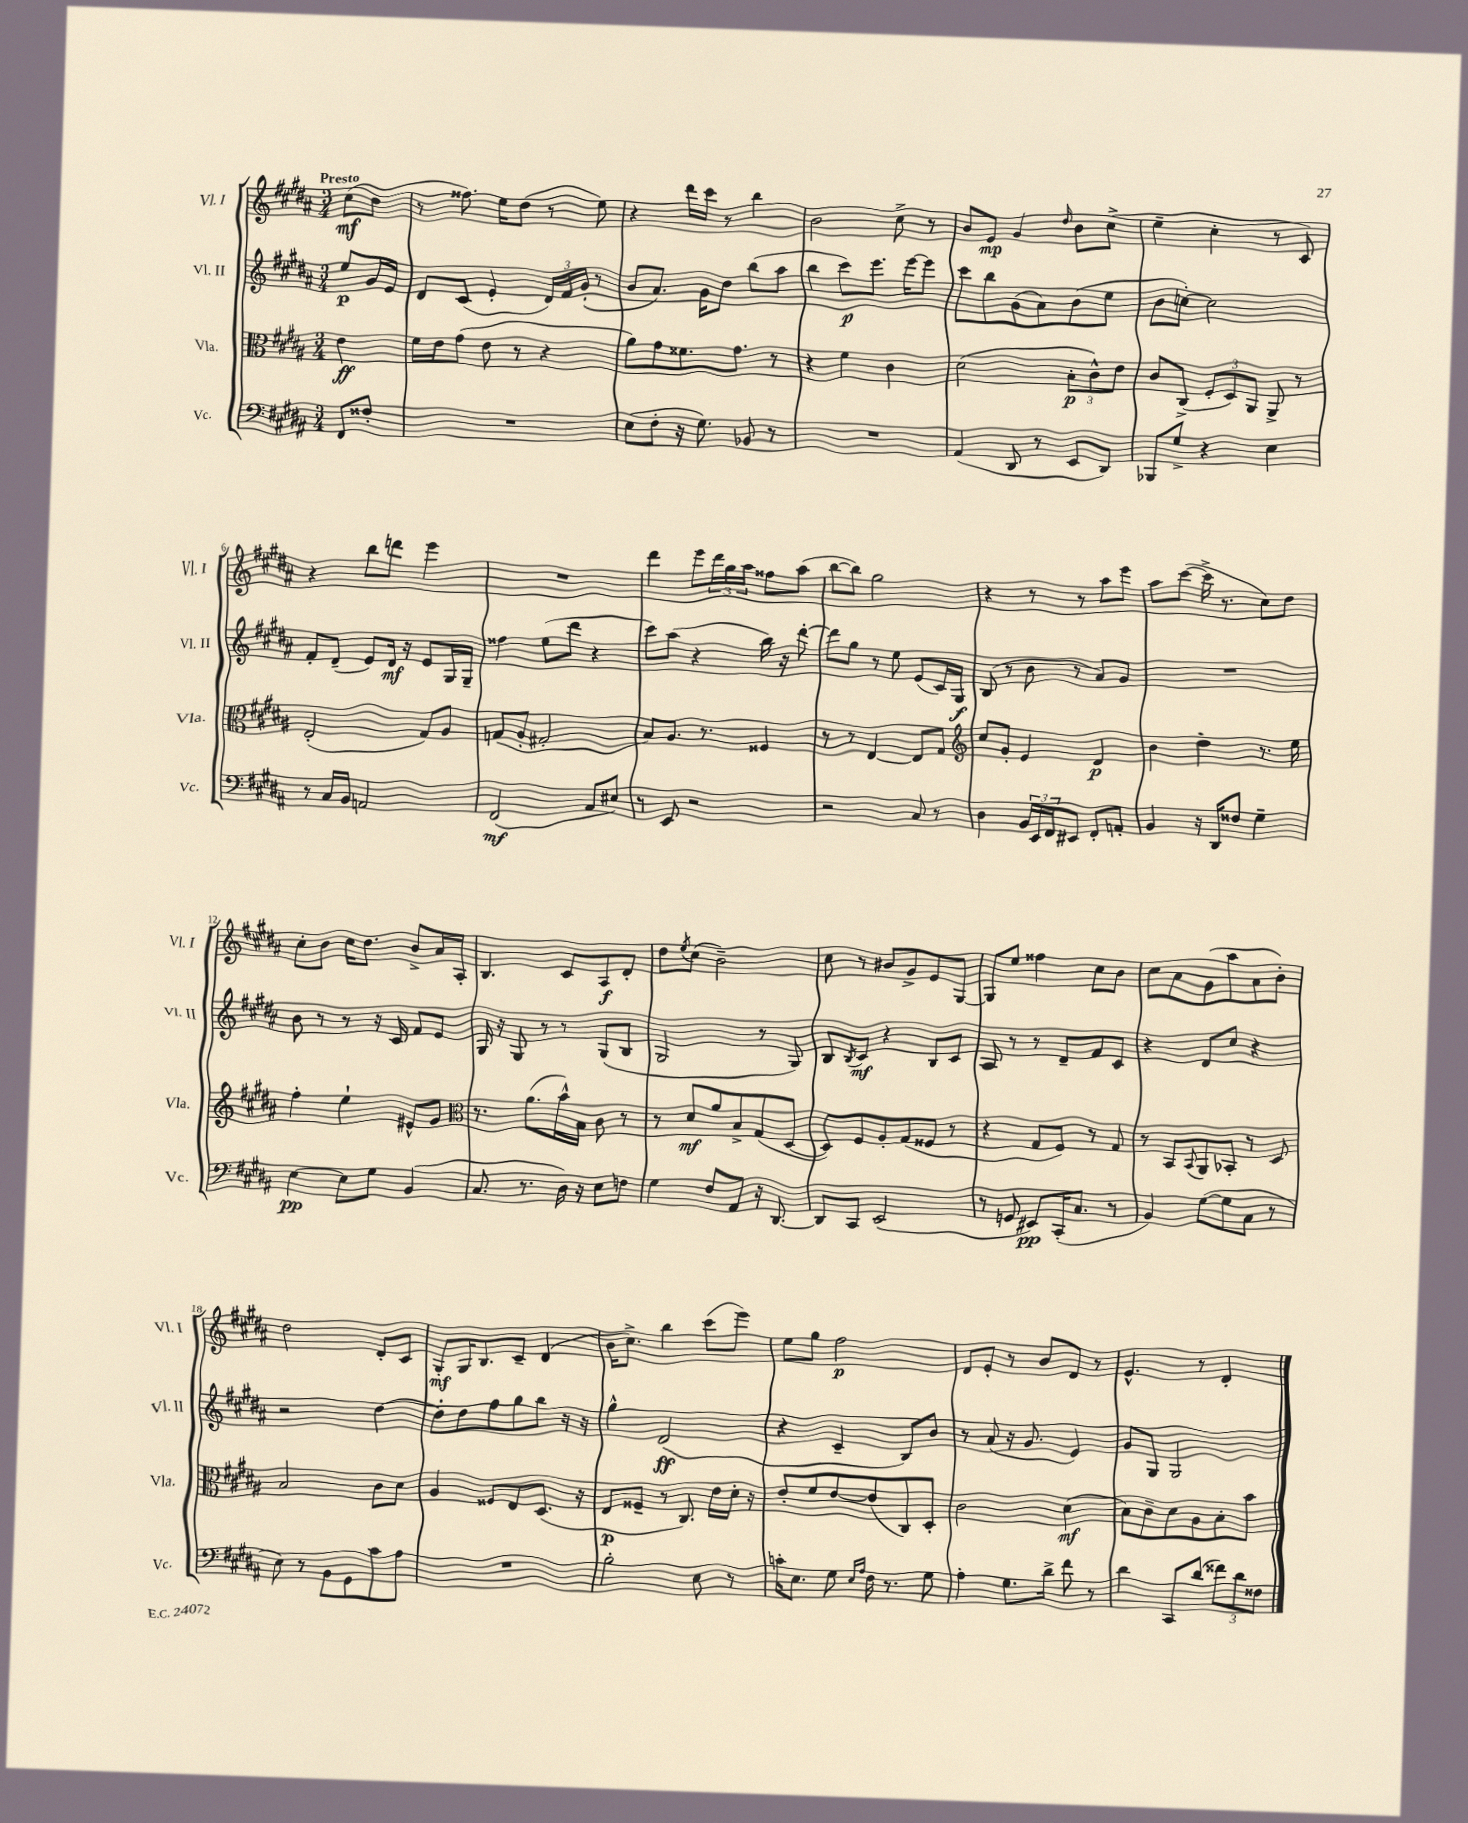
<<
\new StaffGroup <<
\new Staff = "s0" \with { instrumentName = "Vl. I" shortInstrumentName = "Vl. I" } {
    \clef treble \key b \major \numericTimeSignature \time 3/4 \partial 4 \tempo "Presto"
    cis''8\mf( dis''8 |
    r8 fisis''8.) e''16 dis''8( r8 e''8) |
    r4 dis'''16 cis'''16 r8 b''4 |
    b'2 cis''8-> r8 |
    b'8 e'8\mp gis'4 \grace { dis''16 } b'8 cis''8->( |
    e''4-- cis''4-. r8 cis'8) |
    r4 b''8 d'''8 e'''4 |
    R2. |
    dis'''4 e'''8 \tuplet 3/2 { dis'''16 gis''16 ais''16 } fisis''8 ais''8( |
    b''8~ b''8) gis''2 |
    r4 r8 r8 ais''8 e'''8 |
    ais''8 cis'''8~( cis'''16-> r8. cis''8) dis''8 |
    cis''8-. b'8 cis''16 dis''8. b'8-> ais'16 ais16-. |
    b4. cis'8 ais8\f dis'8-. |
    dis''8 \acciaccatura { e''8 } cis''8( b'2--) |
    cis''8 r8 bis'8 gis'8-> e'8 gis8~ |
    gis8 e''8 fisis''4 cis''8 b'8 |
    cis''8 ais'8 gis'8( ais''8 ais'8 b'8-.) |
    dis''2 dis'8-. cis'8 |
    gis8-.\mf gis16 b8. cis'8-- dis'4( |
    b'16 cis''8.->) b''4 cis'''8( e'''8) |
    e''8 gis''8 fis''2\p |
    dis'8 e'8-. r8 b'8 dis'8 r8 |
    e'4.-^ r8 dis'4-. \bar "|." |
}
\new Staff = "s1" \with { instrumentName = "Vl. II" shortInstrumentName = "Vl. II" } {
    \clef treble \key b \major \numericTimeSignature \time 3/4 \partial 4
    e''8\p gis'16 e'16 |
    dis'8 cis'8( e'4-. \tuplet 3/2 { dis'16) fis'16 gis'16-.( } r8 |
    b'8 ais'8.) gis'16 dis''8 b''8( ais''8 |
    b''4 cis'''8\p) e'''8. e'''16~ e'''8 |
    cis'''8 b''8 gis'8( ais'8) b'8( e''8 |
    b'8 c''8~-.) c''2 |
    fis'8-. dis'8--( e'8) dis'16\mf r16 e'8 gis16 gis16-- |
    fisis''4 e''8( dis'''8 r4 |
    cis'''8) ais''8( r4 b''16) r16 dis'''8~-. |
    dis'''8 gis''8 r8 e''8 e'8( cis'16) gis16\f |
    b8( r8 b'8 r8 ais'8) gis'8 |
    R2. |
    b'8 r8 r8 r16 cis'16 fis'8 e'8 |
    gis16 r16 gis8 r8 r8 gis8( b8 |
    gis2 r8 gis8) |
    b8 \acciaccatura { b8 } cis'8\mf r4 b8 cis'8 |
    ais8 r8 r8 dis'8-- fis'8 cis'8 |
    r4 dis'8 cis''8 r4 |
    r2 dis''4~ |
    dis''8-. dis''8 fis''8 gis''8 b''8 r16 r16 |
    gis''4-^ dis'2\ff( |
    r4 cis'4-- b8) b'8 |
    r8 ais'8( r16 gis'8. e'4) |
    gis'8 gis8 gis2 \bar "|." |
}
\new Staff = "s2" \with { instrumentName = "Vla." shortInstrumentName = "Vla." } {
    \clef alto \key b \major \numericTimeSignature \time 3/4 \partial 4
    e'4\ff |
    fis'16 e'16 gis'8( e'8 r8 r4 |
    ais'8) gis'8 fisis'8. gis'8. r8 |
    r4 fis'4 cis'4 |
    dis'2( \tuplet 3/2 { b8-.\p cis'8-^) e'8 } |
    cis'8 cis8->( \tuplet 3/2 { fis8-. dis8) ais,8 } ais,8-> r8 |
    e2-.( gis8) ais8 |
    g8( ais8-. gis2-. |
    b8) ais8. r8. fisis4 |
    r8 r8 e4~ e8 gis8 |
    \clef treble cis''8 gis'8-. e'4 dis'4\p |
    b'4 dis''4-. r8. e''16 |
    fis''4-. e''4-! eis'8-^ gis'8 |
    \clef alto r8. ais'8.( b'16-^) b16 cis'8 r8 |
    r8 dis'8\mf ais'8 b8-> gis8( dis8~ |
    dis8) fis8 ais8-. gis8( fisis8 r8 |
    r4 gis8 fis8) r8 gis8 |
    r8 b,8 \appoggiatura { b,8 } ais,8 bes,8-. r8 dis8 |
    b2 cis'8 dis'8 |
    ais4 fisis8 e8 dis8.( r16 |
    e8\p fisis8-- r8 cis8.) e'16 dis'16-. r16 |
    e'8-. fis'8 e'8~ e'8( cis8) dis8-. |
    cis'2 dis'4\mf( |
    b8) cis'8-- dis'8 ais8 b8-. b'8 \bar "|." |
}
\new Staff = "s3" \with { instrumentName = "Vc." shortInstrumentName = "Vc." } {
    \clef bass \key b \major \numericTimeSignature \time 3/4 \partial 4
    fis,8 fisis8-. |
    R2. |
    e8( fis8-. r16 gis8.) bes,8 r8 |
    R2. |
    ais,4( dis,8 r8 e,8 dis,8) |
    bes,,8 gis8-> r4 e4 |
    r8 cis16 b,16 a,2 |
    fis,2\mf( ais,8 eis8) |
    r8 e,8 r2 |
    r2 cis8 r8 |
    dis4 \tuplet 3/2 { b,16 e,16 fis,16 } eis,8 fis,8-. a,8-. |
    b,4 r16 dis,16 fisis8 gis4-- |
    e4~\pp e8 gis8 b,4( |
    cis8. r8. dis16) r16 e8 f8 |
    gis4 fis8 ais,8 r16 dis,8.~ |
    dis,8 cis,8 e,2( |
    r8 g,8 eis,8\pp) cis,16-.( cis8. r8 |
    b,4) gis8~( gis8 cis8 r8 |
    e8) r8 b,8 gis,8 cis'8 ais8 |
    R2. |
    b2-. e8 r8 |
    c'16-. e8. gis8 \grace { e16 ais16 } fis16 r8. gis8 |
    ais4-. gis8. dis'16-> fis'8 r8 |
    dis'4 cis,8 dis'8( \tuplet 3/2 { fisis'8) dis'8 fisis8 } \bar "|." |
}
>>
>>
